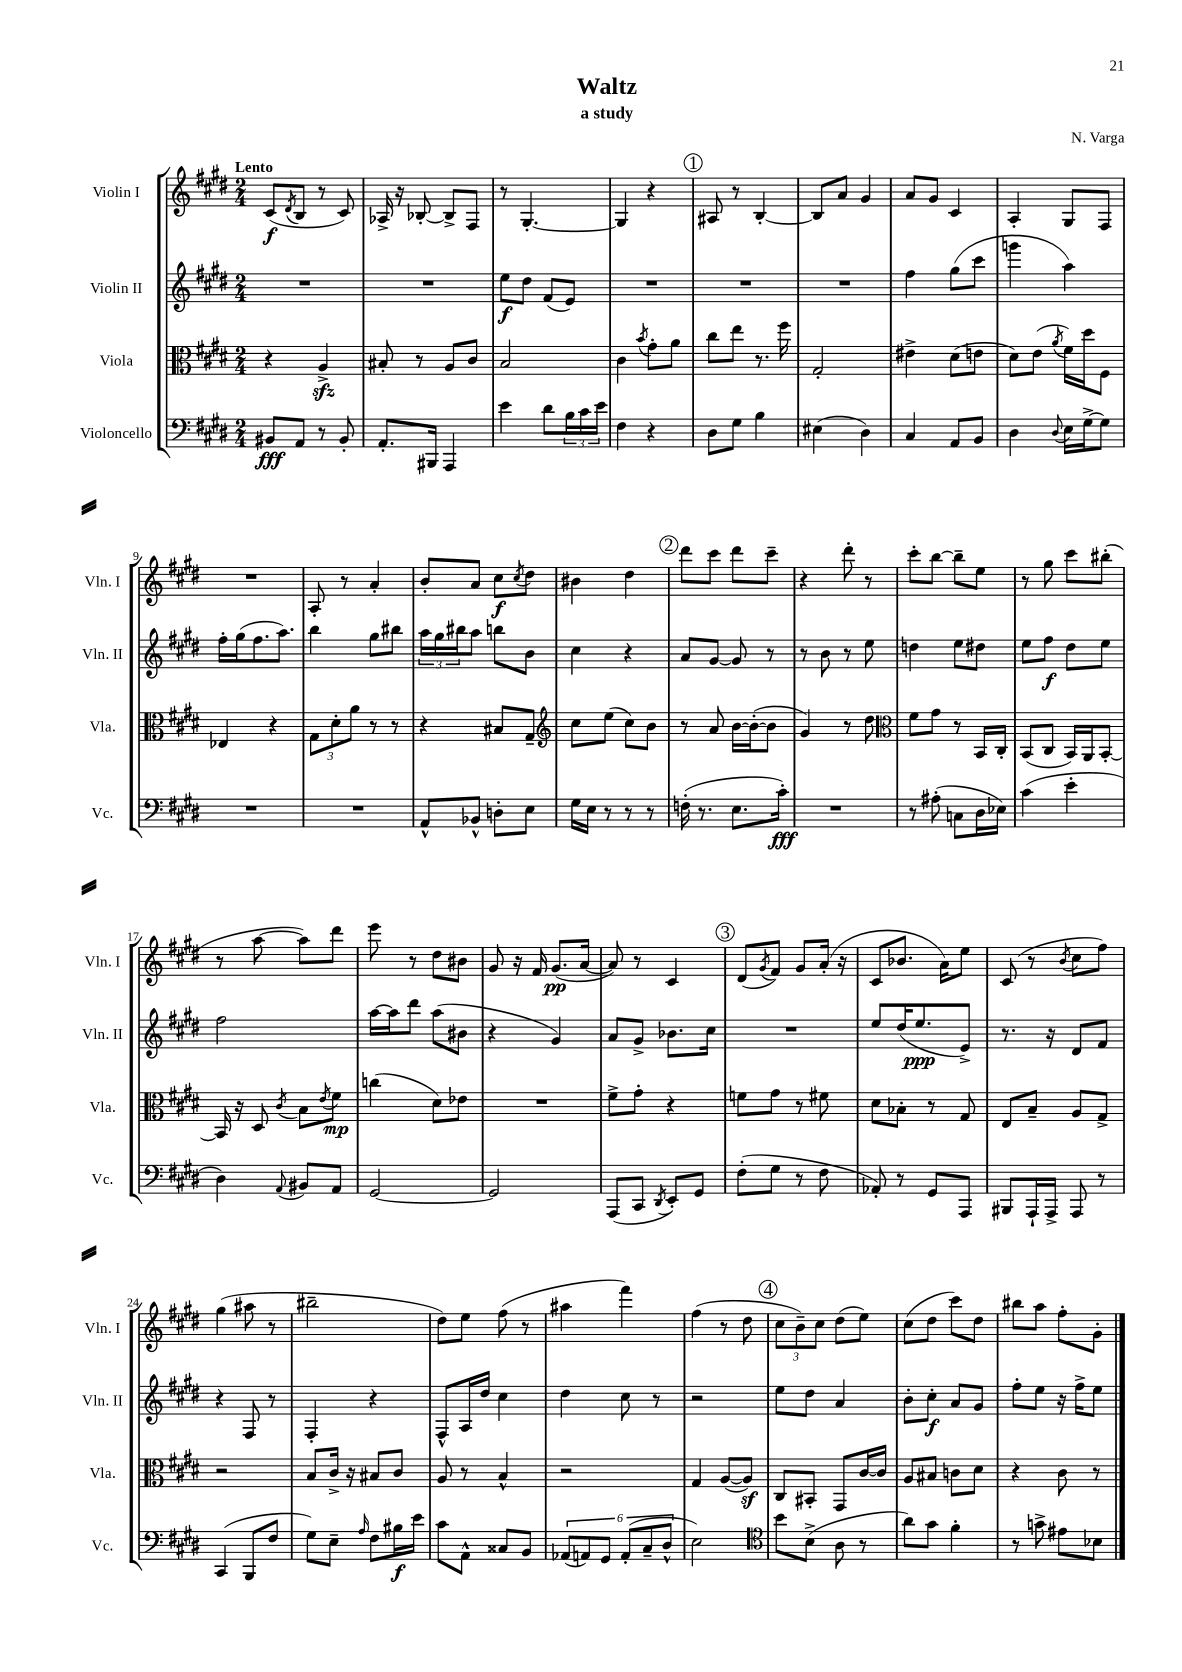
\header { title = "Waltz" composer = "N. Varga" subtitle = "a study" }
<<
\new StaffGroup <<
\new Staff = "s0" \with { instrumentName = "Violin I" shortInstrumentName = "Vln. I" } {
    \clef treble \key e \major \numericTimeSignature \time 2/4 \tempo "Lento"
    cis'8\f( \acciaccatura { dis'8 } b8 r8 cis'8) |
    aes16-> r16 bes8~-. bes8-> fis8 |
    r8 gis4.~-. |
    gis4 r4 |
    \mark \markup { \circle "1" } ais8 r8 b4~-. |
    b8 a'8 gis'4 |
    a'8 gis'8 cis'4 |
    a4-. gis8 fis8 |
    R2 |
    a8-. r8 a'4-. |
    b'8-. a'8 cis''8\f \acciaccatura { cis''8 } dis''8 |
    bis'4 dis''4 |
    \mark \markup { \circle "2" } dis'''8 cis'''8 dis'''8 cis'''8-- |
    r4 dis'''8-. r8 |
    cis'''8-. b''8~ b''8-- e''8 |
    r8 gis''8 cis'''8 bis''8-.( |
    r8 a''8~ a''8) dis'''8 |
    e'''8 r8 dis''8 bis'8 |
    gis'8 r16 fis'16 gis'8.\pp( a'16~ |
    a'8) r8 cis'4 |
    \mark \markup { \circle "3" } dis'8( \acciaccatura { gis'8 } fis'8) gis'8 a'16-.( r16 |
    cis'8 bes'8. a'16) e''8 |
    cis'8( r8 \acciaccatura { b'8 } cis''8 fis''8) |
    gis''4( ais''8 r8 |
    bis''2-- |
    dis''8) e''8 fis''8( r8 |
    ais''4 fis'''4) |
    fis''4( r8 dis''8 |
    \mark \markup { \circle "4" } \tuplet 3/2 { cis''8 b'8--) cis''8 } dis''8( e''8) |
    cis''8( dis''8 cis'''8) dis''8 |
    bis''8 a''8 fis''8-. gis'8-. \bar "|." |
}
\new Staff = "s1" \with { instrumentName = "Violin II" shortInstrumentName = "Vln. II" } {
    \clef treble \key e \major \numericTimeSignature \time 2/4
    R2 |
    R2 |
    e''8\f dis''8 fis'8( e'8) |
    R2 |
    \mark \markup { \circle "1" } R2 |
    R2 |
    fis''4 gis''8( cis'''8 |
    g'''4 a''4) |
    fis''16-. gis''16( fis''8. a''8.) |
    b''4 gis''8 bis''8 |
    \tuplet 3/2 { a''16 gis''16 bis''16 } a''8 b''8 b'8 |
    cis''4 r4 |
    \mark \markup { \circle "2" } a'8 gis'8~ gis'8 r8 |
    r8 b'8 r8 e''8 |
    d''4 e''8 dis''8 |
    e''8 fis''8\f dis''8 e''8 |
    fis''2 |
    a''16~ a''16 dis'''8 a''8( bis'8 |
    r4 gis'4) |
    a'8 gis'8-> bes'8. cis''16 |
    \mark \markup { \circle "3" } R2 |
    e''8 dis''16( e''8.\ppp e'8->) |
    r8. r16 dis'8 fis'8 |
    r4 fis8 r8 |
    fis4-. r4 |
    fis8-^ a16 dis''16 cis''4 |
    dis''4 cis''8 r8 |
    r2 |
    \mark \markup { \circle "4" } e''8 dis''8 a'4 |
    b'8-. cis''8-.\f a'8 gis'8 |
    fis''8-. e''8 r16 fis''16-> e''8 \bar "|." |
}
\new Staff = "s2" \with { instrumentName = "Viola" shortInstrumentName = "Vla." } {
    \clef alto \key e \major \numericTimeSignature \time 2/4
    r4 a4->\sfz |
    bis8-. r8 a8 cis'8 |
    b2 |
    cis'4 \acciaccatura { b'8 } gis'8-. a'8 |
    \mark \markup { \circle "1" } cis''8 e''8 r8. fis''16 |
    gis2-. |
    eis'4-> dis'8( e'8 |
    dis'8) e'8( \acciaccatura { a'8 } fis'16) dis''16 fis8 |
    ees4 r4 |
    \tuplet 3/2 { gis8 dis'8-. a'8 } r8 r8 |
    r4 bis8 gis8-- |
    \clef treble cis''8 e''8( cis''8) b'8 |
    \mark \markup { \circle "2" } r8 a'8 b'16~ b'16~-.( b'8 |
    gis'4) r8 dis''8 |
    \clef alto fis'8 gis'8 r8 b,16 cis16-. |
    b,8( cis8 b,16) a,16 b,8~-. |
    b,16 r16 dis8 \acciaccatura { cis'8 } b8 \acciaccatura { e'8 } fis'8\mp |
    c''4( dis'8) ees'8 |
    R2 |
    fis'8-> gis'8-. r4 |
    \mark \markup { \circle "3" } f'8 gis'8 r8 fis'8 |
    dis'8 bes8-. r8 gis8 |
    e8 b8-- a8 gis8-> |
    r2 |
    b8 cis'16-> r16 bis8 cis'8 |
    a8 r8 b4-^ |
    r2 |
    gis4 a8~( a8\sf) |
    \mark \markup { \circle "4" } cis8 bis,8-. gis,8 cis'16~ cis'16 |
    a8 bis8 c'8 dis'8 |
    r4 cis'8 r8 \bar "|." |
}
\new Staff = "s3" \with { instrumentName = "Violoncello" shortInstrumentName = "Vc." } {
    \clef bass \key e \major \numericTimeSignature \time 2/4
    bis,8\fff a,8 r8 bis,8-. |
    a,8.-. bis,,16 a,,4 |
    e'4 dis'8 \tuplet 3/2 { b16 cis'16 e'16 } |
    fis4 r4 |
    \mark \markup { \circle "1" } dis8 gis8 b4 |
    eis4( dis4) |
    cis4 a,8 b,8 |
    dis4 \appoggiatura { dis8 } e16 gis16~-> gis8 |
    R2 |
    R2 |
    a,8-^ bes,8-^ d8-. e8 |
    gis16 e16 r8 r8 r8 |
    \mark \markup { \circle "2" } f16-.( r8. e8. cis'16-.\fff) |
    R2 |
    r8 ais8-.( c8 dis16 ees16) |
    cis'4( e'4-. |
    dis4) \appoggiatura { a,8 } bis,8 a,8 |
    gis,2~ |
    gis,2 |
    a,,8( cis,8 \acciaccatura { dis,8 } e,8-.) gis,8 |
    \mark \markup { \circle "3" } fis8-.( gis8 r8 fis8 |
    aes,8-.) r8 gis,8 a,,8 |
    bis,,8 a,,16-! a,,16-> a,,8 r8 |
    cis,4( b,,8 fis8 |
    gis8) e8-- \grace { a16 } fis8 bis16\f e'16 |
    cis'8 a,8-^ cisis8 b,8 |
    \tuplet 6/4 { aes,8( a,8) gis,8 a,8-.( cis8-- dis8-^ } |
    e2) |
    \mark \markup { \circle "4" } \clef tenor b'8 b8->( a8 r8 |
    a'8) gis'8 fis'4-. |
    r8 g'8-> eis'8 bes8 \bar "|." |
}
>>
>>
